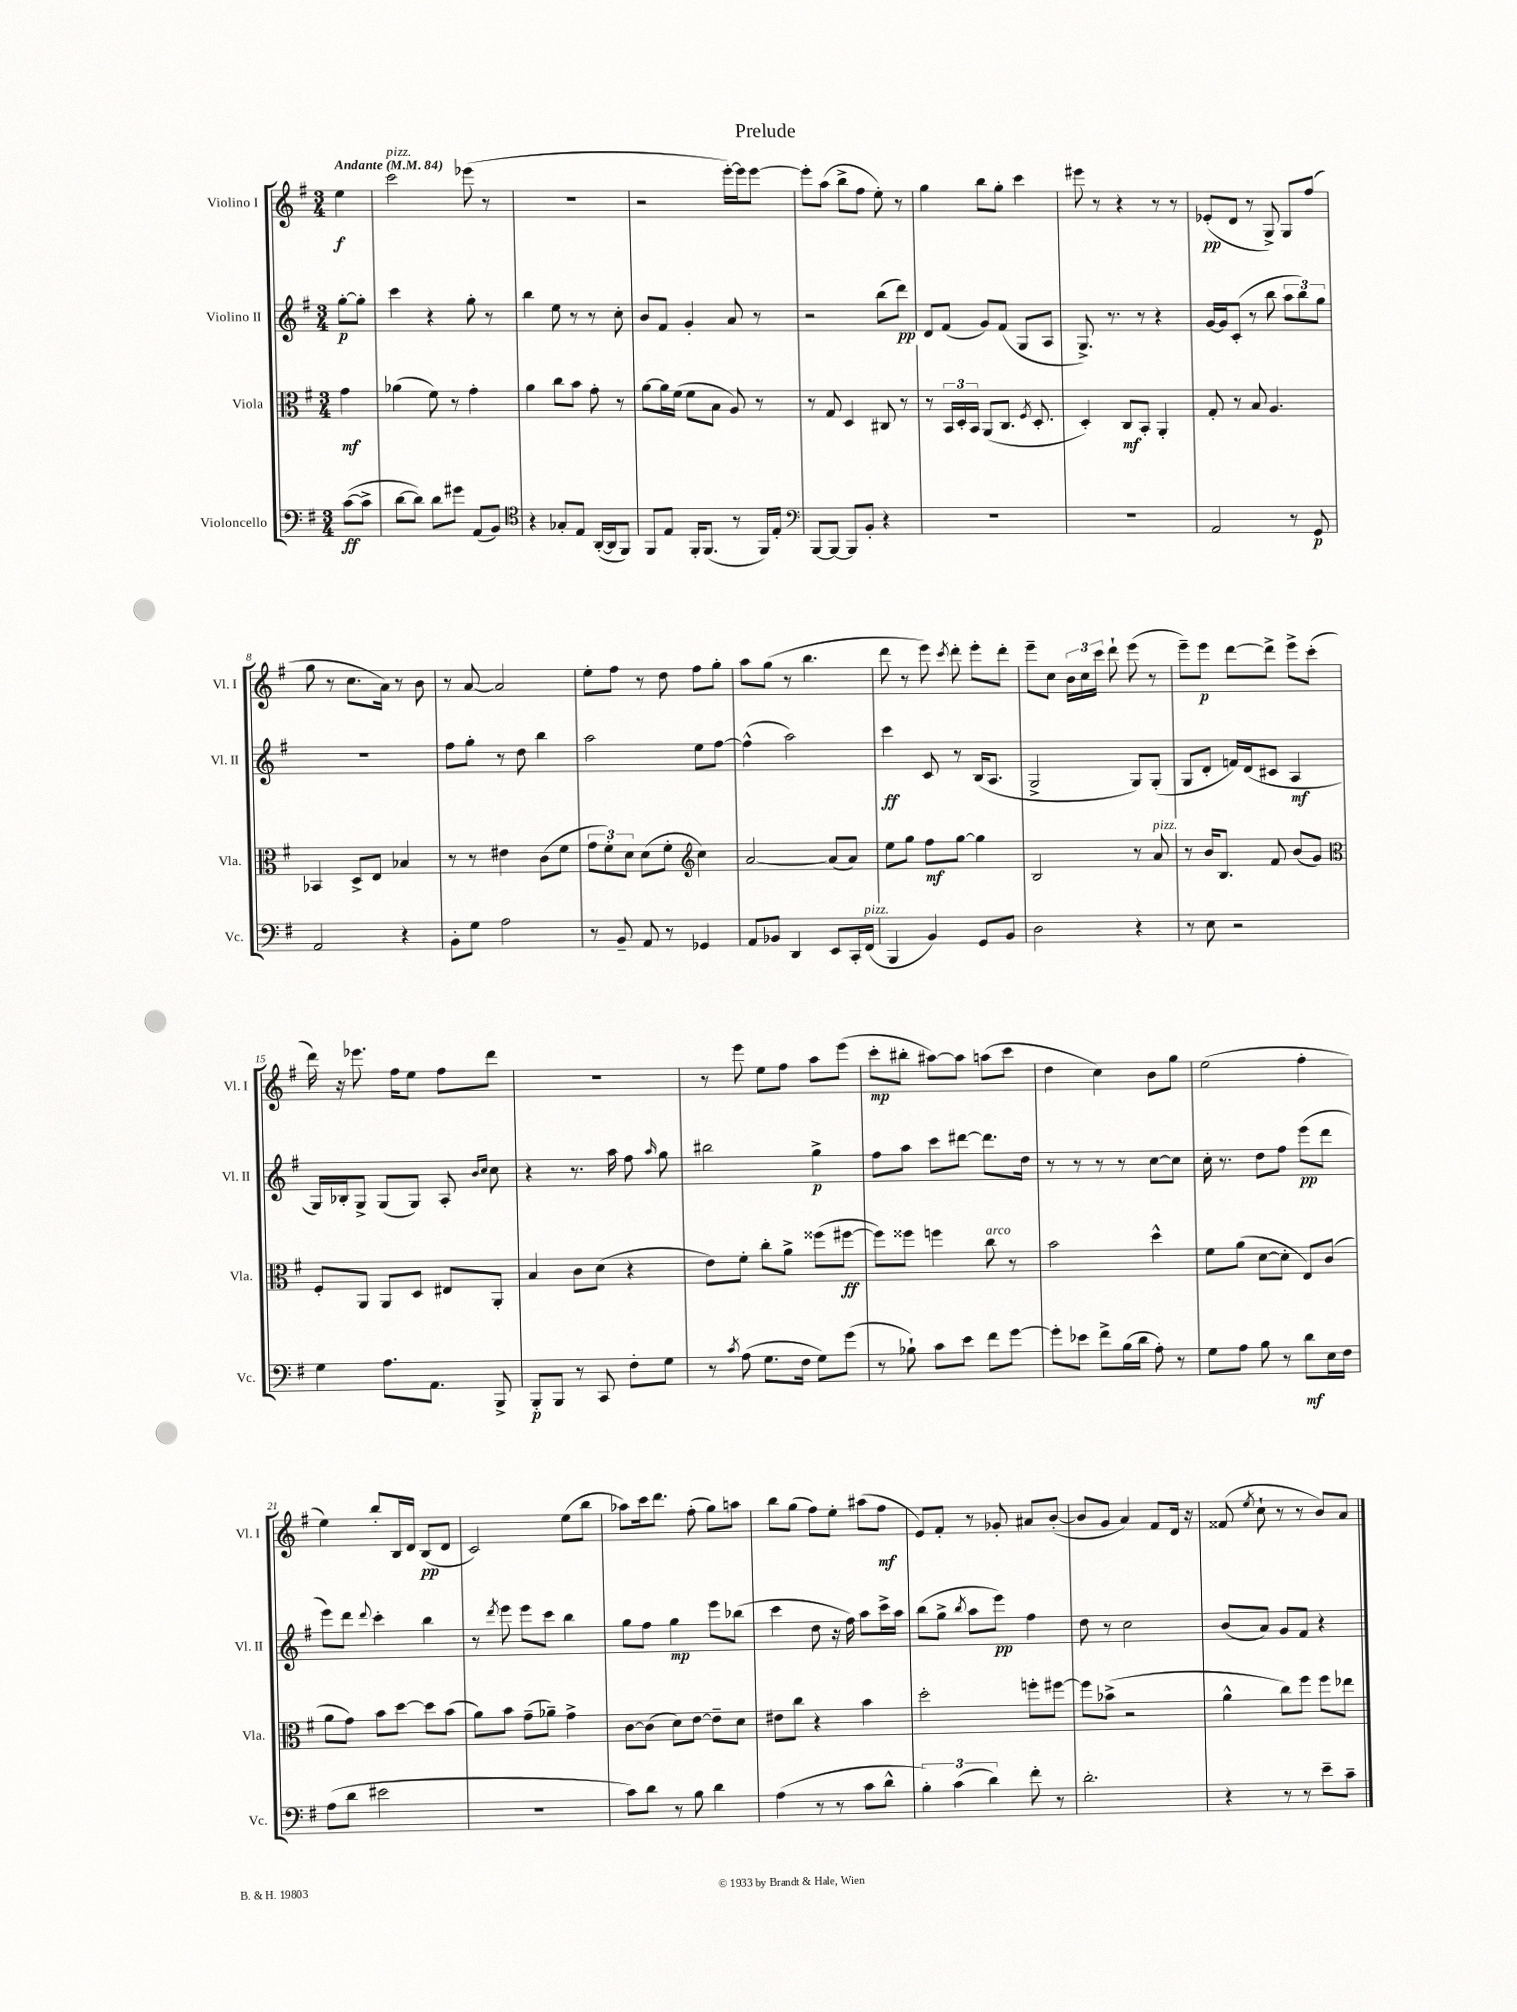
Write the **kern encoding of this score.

**kern	**kern	**kern	**kern
*staff4	*staff3	*staff2	*staff1
*clefF4	*clefC3	*clefG2	*clefG2
*k[f#]	*k[f#]	*k[f#]	*k[f#]
*M3/4	*M3/4	*M3/4	*M3/4
*MM84	*MM84	*MM84	*MM84
([8c\L	4g\	[8gg'\L	4ee\
8c^\]J	.	8gg'\]J	.
=	=	=	=
[8d\L	(4a-\	4ccc\	2ccc\
8d\]J)	.	.	.
8d\L	8f#\)	4r	.
8g#\J	8r	.	.
(8AA/L	4g'\	8gg'\	(8eee-\
8BB/J)	.	8r	8r
=	=	=	=
*clefC4	*	*	*
4r	4a\	4bb\	2.r
8G-'/L	8cc\L	8ee\	.
8E/J	8b\J	8r	.
([16AA'/LL	8g'\	8r	.
16AA/]J	.	.	.
8FF#/J)	8r	8cc'\	.
=	=	=	=
8FF#/L	[8a\L	8b/L	2r
8E/J	16a\]L	8f#/J	.
.	(16f#\JJ	.	.
16FF#'/LK	8f#\L	4g'/	.
(8.FF#/J	.	.	.
.	8B\J	.	.
8r	8A/)	8a/	[16eee'\LL)
.	.	.	16eee\]J
16FF#/LL)	8r	8r	[8eee\J
16E'/JJ	.	.	.
=	=	=	=
*clefF4	*	*	*
[8BBB/L	8r	2r	8eee'\]L
8BBB/_J	8G/	.	(8aa\J
8BBB/]L	4D/	.	8bb^\L
8BB'/J	.	.	8ff#\J
4r	8C#/	(8bb\L	8ee'\)
.	8r	8ddd\J)	8r
=	=	=	=
2.r	8r	8d/L	4gg\
.	24BB/LL	(8f#/J	.
.	24D'/	.	.
.	24BB/JJ	.	.
.	(8AA/L	8g/L)	8bb\L
.	8.C/J	(8f#/J	8gg'\J
.	.	8G/L	4ccc\
.	8qF#/	.	.
.	8.D'/	.	.
.	.	8A/J	.
=	=	=	=
2.r	4D'/)	8.G^/)	8eee#\
.	.	.	8r
.	.	8.r	.
.	8C/L	.	4r
.	8BB'/J	8r	.
.	4AA'/	4r	8r
.	.	.	8r
=	=	=	=
2AA/	8G'/	[16g/LL	(8e-'/L
.	.	16g/]J	.
.	8r	(8c'/J	8d/J
.	8B/	8r	8r
.	4.A/	8bb\	8G^/)
8r	.	12aa\L	8G/L
.	.	12bb\)	.
8GG/	.	.	(8ff#/J
.	.	12gg\J	.
=	=	=	=
2AA/	4BB-/	2.r	8gg\
.	.	.	8r
.	8D^/L	.	8.cc\L
.	8E/J	.	.
.	.	.	16a\Jk)
4r	4B-/	.	8r
.	.	.	8b\
=	=	=	=
8BB'\L	8r	8ff#\L	8r
8G\J	8r	8gg'\J	[8a/
2A\	4e#\	8r	2a/]
.	.	8dd\	.
.	(8c\L	4bb\	.
.	8f#\J	.	.
=	=	=	=
8r	12g\L	2aa\	8ee'\L
.	12f#'\)	.	.
8BB~/	.	.	8ff#\J
.	12d\J	.	.
8AA/	(8d\L	.	8r
8r	8f#'\J	.	8dd\
*	*clefG2	*	*
4GG-/	4cc\)	8ee\L	8ff#\L
.	.	[8ff#\J	8gg'\J
=	=	=	=
8AA/L	[2a/	(4ff#^^\]	8aa\L
8BB-/J	.	.	(8gg\J
4DD/	.	2aa\)	8r
.	.	.	4.bb\
8EE/L	(8a/]L	.	.
16CC'/L	8a/J)	.	.
(16FF#/JJ	.	.	.
=	=	=	=
4BBB/	8ee\L	4ccc\	8ddd\
.	8gg\J	.	8r
4BB/)	8ff#\L	8c/	8eee\)
.	.	.	8qccc/
.	[8gg\J	8r	8ddd'\
8GG/L	4gg\]	(16B/LK	8eee'\L
.	.	8.A/J	.
8BB/J	.	.	8ddd'\J
=	=	=	=
2D\	2B/	2G^/	8eee~\L
.	.	.	8cc\J
.	.	.	24b\LL
.	.	.	24cc\
.	.	.	24ccc\JJ
.	.	.	8ddd`\
4r	8r	8G/L)	(8eee\
.	8a/	(8G'/J	8r
=	=	=	=
8r	8r	8G/L	8eee~\L)
8E\	16b/LK	8d'/J	8eee\J
.	8.B/J	.	.
2r	.	16f/LL)	[8ddd\L
.	.	(16d/J	.
.	8f#/	8c#/J	8ddd^\]J
.	(8b/L	4A/	8eee^\L
.	8g/J)	.	(8ccc'\J
=	=	=	=
*	*clefC3	*	*
4G\	8F#'/L	16G/LL)	16ddd\)
.	.	16B-'/J	16r
.	8AA/J	8G^/J	8.eee-\
8.A\L	8AA/L	(8G/L	.
.	.	.	16ff#\LK
.	8D/J	8G/J)	8ee\J
8.AA\J	.	.	.
.	8E#/L	8A'/	8ff#\L
.	.	16qqb/LL	.
.	.	16qqcc/JJ	.
8BBB^/	8AA'/J	8cc\	8ddd\J
=	=	=	=
8BBB'/L	4B/	4r	2.r
8BBB/J	.	.	.
8r	8c\L	8.r	.
8CC/	(8d\J	.	.
.	.	16aa\	.
8F#'\L	4r	8ff#\	.
.	.	16qqaa/	.
8G\J	.	8gg\	.
=	=	=	=
8r	8e\L)	2bb#\	8r
8qc/	.	.	.
(8A\	8f#'\J	.	8eee\
8.G\L	8cc'\L	.	8ee\L
.	8a^\J	.	8ff#\J
16F#\Jk	.	.	.
8G\L)	(8ff##\L	4gg^\	8aa\L
(8g\J	[8ff#\J	.	(8eee\J
=	=	=	=
8r	8ff#\]L)	8ff#\L	8ccc'\L
8B-`\)	8ff##\J	8aa\J	8bb#'\J
8c\L	4ff\	8ccc\L	[8aa#\L)
8e\J	.	[8ddd#\J	8aa#\]J
8f#\L	8cc\	8.ddd#\]L	(8aa\L
[8g\J	8r	.	8ccc\J
.	.	16dd\Jk	.
=	=	=	=
8g'\]L	2b\	8r	4dd\
8e-\J	.	8r	.
8f#^\L	.	8r	4cc\)
(16B\L	.	8r	.
16d\JJ	.	.	.
8A'\)	4dd^^\	[8cc\L	8b\L
8r	.	8cc\]J	8gg\J
=	=	=	=
8G\L	8f#\L	16cc'\	(2ee\
.	.	8.r	.
8A\J	(8a\J	.	.
8B\	[8d\L	8dd\L	.
8r	8d'\]J	8ff#\J	.
8d\L	8E/L)	(8eee\L	4ff#'\
16E\L	(8c/J	8ddd\J	.
16F#\JJ	.	.	.
=	=	=	=
(8A\L	8a\L	8eee\L)	4ee\)
8d\J	8g\J)	8ddd\J	.
.	.	8qqddd/	.
2e#\	8b\L	4ccc'\	8bb'/L
.	[8dd\J	.	16B/L
.	.	.	16d/JJ
.	8dd\]L	4bb\	(8B/L
.	(8b\J	.	8d/J
=	=	=	=
2.r	8a\L)	8r	2c/)
.	.	8qddd/	.
.	8b\J	8eee\	.
.	(8g~\L	8eee\L	.
.	8a-~\J)	8ccc\J	.
.	4g^\	4bb\	(8ee\L
.	.	.	8bb\J
=	=	=	=
8c\L)	[8c\L	8gg\L	8aa-\L)
8d\J	(8c\]J	8ff#\J	16ccc\k
.	.	.	8.ddd\J
8r	8d\L)	4gg\	.
8B\	[8e\J	.	(8ff#'\
4d\	8e~\]L	8eee\L	8gg\L)
.	8d\J	(8bb-\J	8aa\J
=	=	=	=
(4A\	8e#\L	4ccc\	8bb\L
.	8cc\J	.	(8gg\J
8r	4r	8dd\	8ff#\L)
8r	.	16r	8ee'\J
.	.	16ff#\)	.
8c\L	4b\	8aa\L	(8aa#\L
8d^^\J	.	16ccc^\L	8ff#\J
.	.	16aa\JJ	.
=	=	=	=
6B'\)	2dd'\	(8bb\L	8e/L)
.	.	8gg^\J	8f#'/J
(6c\	.	.	.
.	.	8qbb/	.
.	.	8aa\L	8r
6d\)	.	.	.
.	.	8eee\J)	8g-'/
8f#'\	8ff'\L	4ff#\	8a#/L
8r	[8ff#\J	.	([8b'/J
=	=	=	=
2.d'\	8ff#\]L	8dd\	8b/]L
.	(8b-^\J	8r	8g/J
.	2r	2cc\	4a/)
.	.	.	8f#/L
.	.	.	16d/Jk
.	.	.	16r
=	=	=	=
4r	4a^^\	(8b/L	(8f##/
.	.	.	8qee/
.	.	8a/J)	8cc`\
8r	8cc\L)	8g/L	8r
8r	8ff#\J	8f#/J	8r
8e~\L	8ff#\L	4r	8b/L)
8c~\J	8ee-\J	.	8a/J
==	==	==	==
*-	*-	*-	*-
